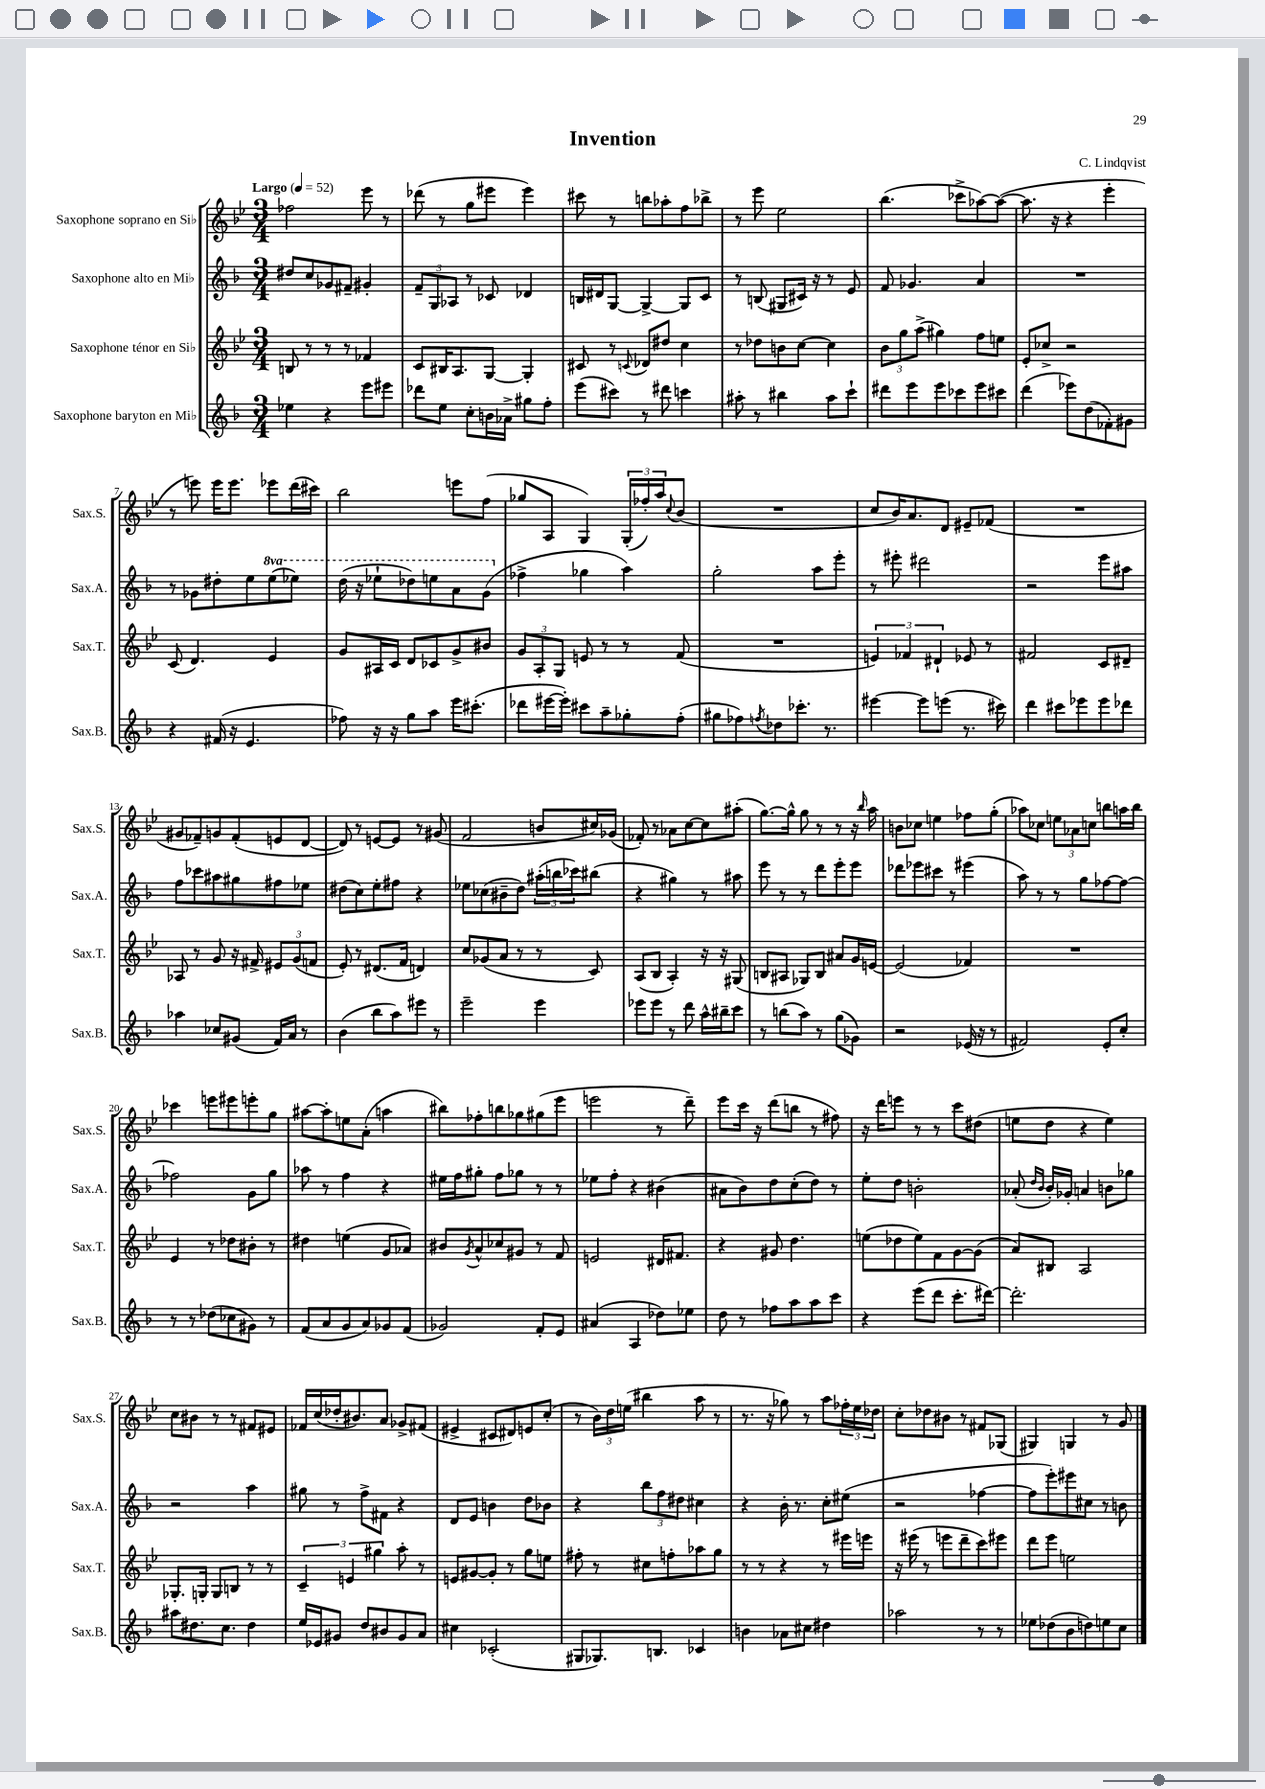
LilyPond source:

\header { title = "Invention" composer = "C. Lindqvist" }
<<
\new StaffGroup <<
\new Staff = "s0" \with { instrumentName = "Saxophone soprano en Sib" shortInstrumentName = "Sax.S." } {
    \clef treble \key bes \major \numericTimeSignature \time 3/4 \tempo "Largo" 4 = 52
    fes''2 ees'''8 r8 |
    des'''8( r8 g''8 eis'''8 eis'''4) |
    cis'''8 r8 b''8 aes''8-. f''8 bes''8-> |
    r8 ees'''8 ees''2 |
    bes''4.( ces'''8-> aes''8~) aes''8~( |
    aes''8. r16 r4 ees'''4-. |
    r8 e'''8) e'''16 e'''8. ees'''8 d'''16( cis'''16) |
    bes''2 e'''8 f''8( |
    ges''8 a8 g4) \tuplet 3/2 { g16-.( fes''16-.) a''16 } \appoggiatura { c''8 } bes'8( |
    R2. |
    c''8 bes'16) a'8. d'8 eis'8-- fes'8( |
    R2. |
    gis'8 fes'8--) g'8 fes'8-.( e'8 d'8~ |
    d'8) r8 e'8~ e'8 r8 gis'8( |
    f'2 b'8 cis''16) ges'16( |
    fes'8-.) r8 aes'8 c''8~ c''8 ais''8-.( |
    g''8.~) g''16-^ g''8 r8 r8 r16 \grace { bes''16 } a''16 |
    b'8 ces''8 e''4 fes''8 g''8-.( |
    aes''8) ces''8 \tuplet 3/2 { e''8 aes'8 c''8 } b''8 a''16 b''16 |
    ces'''4 e'''8 eis'''8 e'''8-. g''8 |
    ais''8~ ais''8-. e''8 a'8-.( a''4 |
    bis''8) fes''8-. b''8 ges''8 gis''8( ees'''8 |
    e'''2 r8 d'''8--) |
    ees'''8 c'''16 r16 d'''8( b''8 r8 fis''8) |
    r16 d'''16 e'''8 r8 r8 c'''8 dis''8( |
    e''8 d''8 r4 e''4) |
    c''8 bis'8 r8 r8 fis'8 eis'8 |
    fes'16 c''16( des''16-. bis'8.) a'8 ges'8-> fis'8( |
    eis'4-> cis'8 dis'8) e'8 c''8-.( |
    r8 \tuplet 3/2 { bes'16) d''16 e''16( } bis''4 a''8 r8 |
    r8. r16 ges''8) r8 a''8 \tuplet 3/2 { fes''16-. ees''16 des''16 } |
    c''8-. des''8 bis'8 r8 fis'8 ges8( |
    gis4) g4 r8 g'8 \bar "|." |
}
\new Staff = "s1" \with { instrumentName = "Saxophone alto en Mib" shortInstrumentName = "Sax.A." } {
    \clef treble \key f \major \numericTimeSignature \time 3/4 \set Staff.ottavationMarkups = #ottavation-simple-ordinals
    dis''8 c''8 ges'8 fis'8-- gis'4-. |
    \tuplet 3/2 { f'8-- g8 aes8 } r8 ces'8 des'4 |
    b16 dis'16 g8~ g4~-> g8 c'8 |
    r8 b8( gis8 cis'16) r16 r8 e'8 |
    f'8 ges'4. a'4 |
    R2. |
    r8 ges'8 dis''8-. e''8 \ottava #1 e'''8( ees'''8) |
    d'''16( r16 ees'''8-! des'''8) e'''8 a''8 g''8( \ottava #0 |
    fes''4-> ges''4 a''4) |
    g''2-. a''8 e'''8-. |
    r8 eis'''8-. dis'''2 |
    r2 e'''8 ais''8 |
    f''8 ces'''8 ais''8 gis''8 fis''8 ees''8 |
    dis''8( c''8) e''8-. fis''8 r4 |
    ees''8 ces''8( bis'8-- d''8) \tuplet 3/2 { ais''16-.( b''16 ces'''16) } bis''8( |
    r4 gis''4) r8 ais''8 |
    e'''8 r8 r8 d'''8 e'''8-. e'''8 |
    des'''8 ees'''8 cis'''8 r8 eis'''4( |
    a''8) r8 r8 g''8 fes''8~ fes''8~ |
    fes''2 g'8 g''8 |
    aes''8 r8 f''4 r4 |
    eis''16 f''16 gis''8-. f''8 ges''8 r8 r8 |
    ees''8 f''8-. r4 bis'4( |
    ais'8 bes'8) d''8 c''8-.( d''8) r8 |
    e''8-. d''8 b'2-. |
    aes'8-.( \grace { d''16 bes'16 } bes'16-.) ges'16-. a'4 b'8 ges''8 |
    r2 a''4 |
    gis''8 r8 f''8-> fis'8 r4 |
    d'8 e'8 b'4 d''8 bes'8 |
    r4 \tuplet 3/2 { bes''8 f''8 dis''8 } cis''4 |
    r4 bes'16-. r8. c''8-. eis''8( |
    r2 fes''4~ |
    fes''8 e'''8-.) eis'''8 cis''8 r8 b'8 \bar "|." |
}
\new Staff = "s2" \with { instrumentName = "Saxophone ténor en Sib" shortInstrumentName = "Sax.T." } {
    \clef treble \key bes \major \numericTimeSignature \time 3/4
    b8 r8 r8 r8 fes'4 |
    c'8 bis16 a8. g8~ g4-. |
    cis'8 r8 \appoggiatura { c'8 } des'8 dis''8 c''4 |
    r8 des''8 b'8 c''8~ c''4 |
    \tuplet 3/2 { bes'8 g''8 a''8->( } gis''4) f''8 e''8 |
    ees'8-. ces''8-> r2 |
    c'8( d'4.) ees'4 |
    g'8 ais16 c'16 d'8 ces'8 g'8-> bis'8 |
    \tuplet 3/2 { g'8 a8-. g8 } e'8 r8 r8 f'8( |
    R2. |
    \tuplet 3/2 { e'4) fes'4 dis'4-! } ees'8 r8 |
    fis'2 c'8 dis'8-- |
    aes8 r8 g'8 r16 fis'16-> \tuplet 3/2 { eis'8 g'8( f'8 } |
    ees'8-.) r8 dis'8.( f'16 d'4) |
    c''8 ges'8( a'8 r8 r8 c'8) |
    a8( bes8 a4-.) r16 r16 gis8( |
    b8 ais8 ges8) b8 ais'8 g'16 e'16~ |
    e'2( fes'4) |
    R2. |
    ees'4 r8 des''8 bis'8-. r8 |
    dis''4 e''4( g'8 aes'8) |
    bis'8 \acciaccatura { g'8 } a'8-^ ces''8 gis'8 r8 f'8 |
    e'2 dis'16 fis'8. |
    r4 gis'8 d''4. |
    e''8( des''8 e''8) f'8 g'8~ g'8( |
    a'8) bis8 a2 |
    ges8.-. g16-. g8 b8 r8 r8 |
    \tuplet 3/2 { c'4-- e'4 gis''4 } a''8-. r8 |
    e'8 gis'8~ gis'8-. r8 g''8 e''8 |
    fis''8-. r8 cis''8 f''8-. aes''8 g''8 |
    r8 r8 r4 r8 eis'''16 e'''16 |
    r16 eis'''16( r8 e'''8 d'''8-- c'''8) eis'''8 |
    d'''8 ees'''8 e''2 \bar "|." |
}
\new Staff = "s3" \with { instrumentName = "Saxophone baryton en Mib" shortInstrumentName = "Sax.B." } {
    \clef treble \key f \major \numericTimeSignature \time 3/4
    ees''4 r4 e'''8 eis'''8 |
    des'''8 e''8 c''8-. b'16 aes'16-> gis''8 f''8-. |
    e'''8( cis'''8) r8 dis'''8 c'''4 |
    ais''8-. r8 bis''4 ais''8 c'''8-! |
    dis'''8 e'''8 e'''8 ces'''8 e'''8 cis'''8 |
    d'''4( ees'''8) d''8( fes'8-.) gis'8 |
    r4 fis'16( r16 e'4. |
    fes''8) r16 r16 g''8 a''8 e'''16 cis'''8.-.( |
    des'''8 eis'''16~ eis'''16-.) cis'''8 a''8-- ges''8-. f''8-.( |
    gis''8 fes''8) \acciaccatura { f''8 } des''8 ces'''8.-. r8. |
    eis'''4~ eis'''8 e'''8( r8. cis'''16) |
    d'''4 cis'''8 ees'''8 ees'''8 des'''8 |
    aes''4 ces''8 gis'8( f'16) a'16 r8 |
    bes'4( bes''8 a''8) eis'''8 r8 |
    e'''2-- e'''4 |
    ees'''8 ees'''8 r8 d'''8 a''16-^ bis''16-- c'''8 |
    r8 b''8( a''8) r8 g''8( ges'8) |
    r2 ees'16( r16 r8 |
    fis'2) e'8-. c''8-. |
    r8 r8 des''8( ces''8 gis'8) r8 |
    f'8( a'8 g'8 a'8) ges'8 f'8( |
    ges'2) f'8-. e'8 |
    ais'4( a4 des''8) ees''8 |
    d''8 r8 fes''8 a''8 a''8 c'''8 |
    r4 e'''8( d'''8 c'''8.-. dis'''16~) |
    dis'''2.-. |
    ais''8 dis''8. c''8. dis''4 |
    e''16 ees'16 gis'8 d''8 bis'8 gis'8 a'8 |
    cis''4 ces'2-.( |
    gis8 ges8.) b8. ces'4 |
    b'4 aes'8 cis''8 dis''4 |
    aes''2 r8 r8 |
    ees''8 des''8( bes'8 d''8) e''8 c''8 \bar "|." |
}
>>
>>
